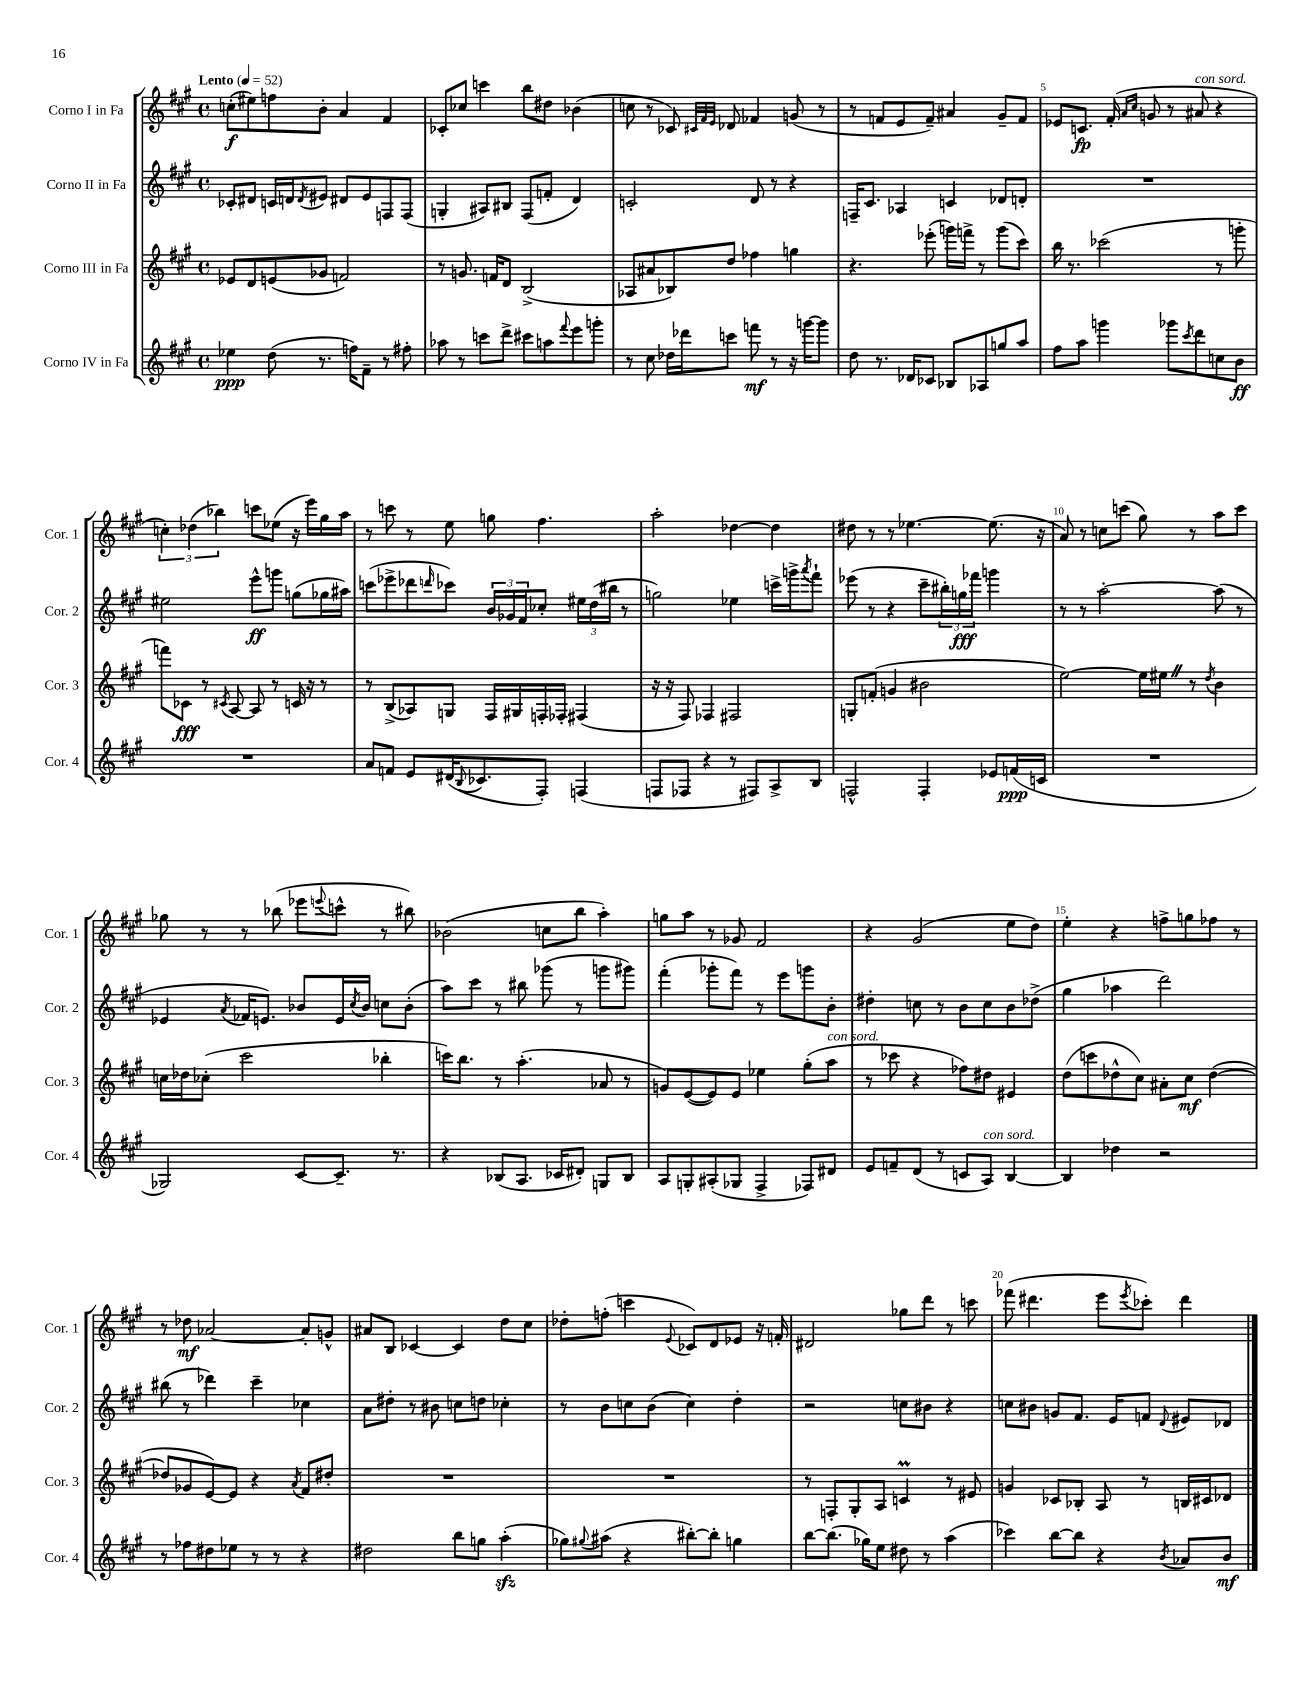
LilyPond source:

<<
\new StaffGroup <<
\new Staff = "s0" \with { instrumentName = "Corno I in Fa" shortInstrumentName = "Cor. 1" } {
    \clef treble \key a \major \defaultTimeSignature \time 4/4 \tempo "Lento" 4 = 52
    c''8-.\f( eis''8) f''8 b'8-. a'4 fis'4 |
    ces'8-. ces''8 c'''4 b''8 dis''8 bes'4( |
    c''8 r8 ces'8) \grace { cis'32 fis'32 e'32 } des'8 fes'4 g'8( r8 |
    r8 f'8 e'8 f'8--) ais'4 gis'8-- f'8 |
    ees'8 c'8.\fp fis'16-.( \grace { a'16 cis''16 } g'8 r8 ais'8^\markup { \italic "con sord." } r4 |
    \tuplet 3/2 { c''4-.) des''4( bes''4) } c'''8 ees''8( r16 e'''16) gis''16 a''16 |
    r8 c'''8 r8 e''8 g''8 fis''4. |
    a''2-. des''4~ des''4 |
    dis''8 r8 r8 ees''4.~ ees''8.( r16 |
    a'8) r8 c''8 c'''8( gis''8) r8 a''8 c'''8 |
    ges''8 r8 r8 bes''8( ees'''8 \appoggiatura { e'''8 } c'''8-^ r8 bis''8) |
    bes'2( c''8 b''8 a''4-.) |
    g''8 a''8 r8 ges'8 fis'2 |
    r4 gis'2( e''8 d''8) |
    e''4-. r4 f''8-> g''8 fes''8 r8 |
    r8 des''8\mf aes'2~ aes'8-. g'8-^ |
    ais'8 b8 ces'4~ ces'4 d''8 cis''8 |
    des''8-. f''8-.( c'''4 \appoggiatura { e'8 } ces'8) d'8 ees'8 r16 f'16-. |
    dis'2 ges''8 d'''8 r8 c'''8 |
    fes'''8( dis'''4. e'''8 \acciaccatura { e'''8 } ces'''8-.) dis'''4 \bar "|." |
}
\new Staff = "s1" \with { instrumentName = "Corno II in Fa" shortInstrumentName = "Cor. 2" } {
    \clef treble \key a \major \defaultTimeSignature \time 4/4
    ces'8-. dis'8 c'16 d'16 \acciaccatura { d'8 } eis'8 dis'8 eis'8 f8 f8( |
    g4-. ais8) bis8 fis8( f'8-. d'4) |
    c'2-. d'8 r8 r4 |
    f16-- cis'8. aes4 c'4 des'8 d'8-. |
    R1 |
    eis''2 e'''8-^\ff g'''8 g''8( ges''16 ais''16) |
    c'''8( ees'''8-> des'''8 \grace { d'''16 } ces'''8) \tuplet 3/2 { b'16 ges'16 fis'16 } ces''8-. \tuplet 3/2 { eis''16 d''16( bis''16 } r8 |
    g''2) ees''4 c'''16-> g'''16-> \acciaccatura { a'''8 } fis'''8-! |
    ees'''8( r8 r4 cis'''8-- \tuplet 3/2 { bis''16-.) g''16\fff fes'''16 } g'''4 |
    r8 r8 a''2~-. a''8( r8 |
    ees'4 \acciaccatura { a'8 } fes'16 e'8.) bes'8 e'16 \acciaccatura { cis''8 } bes'16 c''8 bes'8-.( |
    a''8) cis'''8 r8 bis''8 ges'''8( r8 g'''8 gis'''8) |
    fis'''4-.( ges'''8-. fis'''8) r8 e'''8 g'''8 b'8-. |
    dis''4-. c''8 r8 b'8 c''8 b'8 des''8->( |
    gis''4 aes''4 d'''2) |
    bis''8( r8 des'''4) cis'''4-- ces''4 |
    a'8 dis''8-. r8 bis'8 c''8 d''8 ces''4-. |
    r8 b'8 c''8 b'8( c''4) d''4-. |
    r2 c''8 bis'8 r4 |
    c''8 bis'8 g'8 fis'8. e'16 f'8 \appoggiatura { d'8 } eis'8 des'8 \bar "|." |
}
\new Staff = "s2" \with { instrumentName = "Corno III in Fa" shortInstrumentName = "Cor. 3" } {
    \clef treble \key a \major \defaultTimeSignature \time 4/4
    ees'8 d'8 e'8( ges'8 f'2) |
    r8 g'8. f'16 d'8 b2->( |
    aes8 ais'8 bes8) d''8 fes''4 g''4 |
    r4. ees'''8-.( g'''16) f'''16-> r8 g'''8( cis'''8) |
    b''16 r8. ces'''2( r8 g'''8-. |
    f'''8) ces'8\fff r8 \acciaccatura { cis'8 } a8~ a8 r8 c'16 r16 r8 |
    r8 b8->( aes8) g8 fis16 gis16 f16-. fes16-. fis4( |
    r16 r16 fis8) fes4 fis2 |
    g8-. f'8-.( g'4 bis'2 |
    e''2~) e''16 eis''16 \once \override BreathingSign.text = \markup { \musicglyph "scripts.caesura.straight" } \breathe r8 \acciaccatura { d''8 } b'4 |
    c''16 des''16 ces''8-.( cis'''2 bes''4-. |
    c'''16) b''8. r8 a''4.-.( aes'8 r8 |
    g'8) e'8~( e'8) e'8 ees''4 gis''8-.( a''8^\markup { \italic "con sord." } |
    r8 ces'''8 r4 fes''8) dis''8 eis'4 |
    d''8( c'''8 des''8-^ cis''8) ais'8-. cis''8\mf des''4~( |
    des''8 ges'8 e'8~) e'8 r4 \acciaccatura { a'8 } fis'8 dis''8-. |
    R1 |
    R1 |
    r8 f8-. gis8-. a8 c'4\prall r8 eis'8 |
    g'4 ces'8 bes8-. a8 r8 b16 cis'16 des'8 \bar "|." |
}
\new Staff = "s3" \with { instrumentName = "Corno IV in Fa" shortInstrumentName = "Cor. 4" } {
    \clef treble \key a \major \defaultTimeSignature \time 4/4
    ees''4\ppp d''8( r8. f''16) fis'8-- r8 fis''8-. |
    aes''8 r8 c'''8 d'''8-> cis'''8 a''8 \appoggiatura { fis'''8 } e'''8 g'''8-. |
    r8 cis''8 des''16 des'''16 c'''8 f'''8\mf r8 r16 g'''16~ g'''8 |
    d''8 r8. des'16 ces'8 bes8 aes8 g''8 a''8 |
    fis''8 a''8 g'''4 ges'''8 \acciaccatura { cis'''8 } d'''8 c''8 b'8\ff |
    R1 |
    a'8 f'8 e'8 dis'16( \appoggiatura { b8 } ces'8. fis8-.) f4( |
    f8 fes8 r4 r8 fis8) a8-> b8 |
    f2-^ f4-. ees'8 f'16\ppp( c'16 |
    R1 |
    ges2) cis'8~ cis'8.-- r8. |
    r4 bes8( a8. ces'16 dis'8-.) g8 bes8 |
    a8 g8-. ais8-.( ges8 fis4-> fes8) dis'8 |
    e'8 f'8-- d'8( r8 c'8 a8^\markup { \italic "con sord." }) b4~ |
    b4 des''4 r2 |
    r8 fes''8 dis''8 ees''8 r8 r8 r4 |
    dis''2 b''8 g''8 a''4-.\sfz( |
    ges''8) \appoggiatura { gis''8 } ais''8( r4 bis''8~-.) bis''8-. g''4 |
    b''8~ b''8.( ges''16) e''8 dis''8 r8 a''4( |
    ces'''4) b''8~ b''8 r4 \acciaccatura { b'8 } aes'8 b'8\mf \bar "|." |
}
>>
>>
\layout { \context { \Score \override BarNumber.break-visibility = ##(#f #t #t) barNumberVisibility = #(every-nth-bar-number-visible 5) } }
